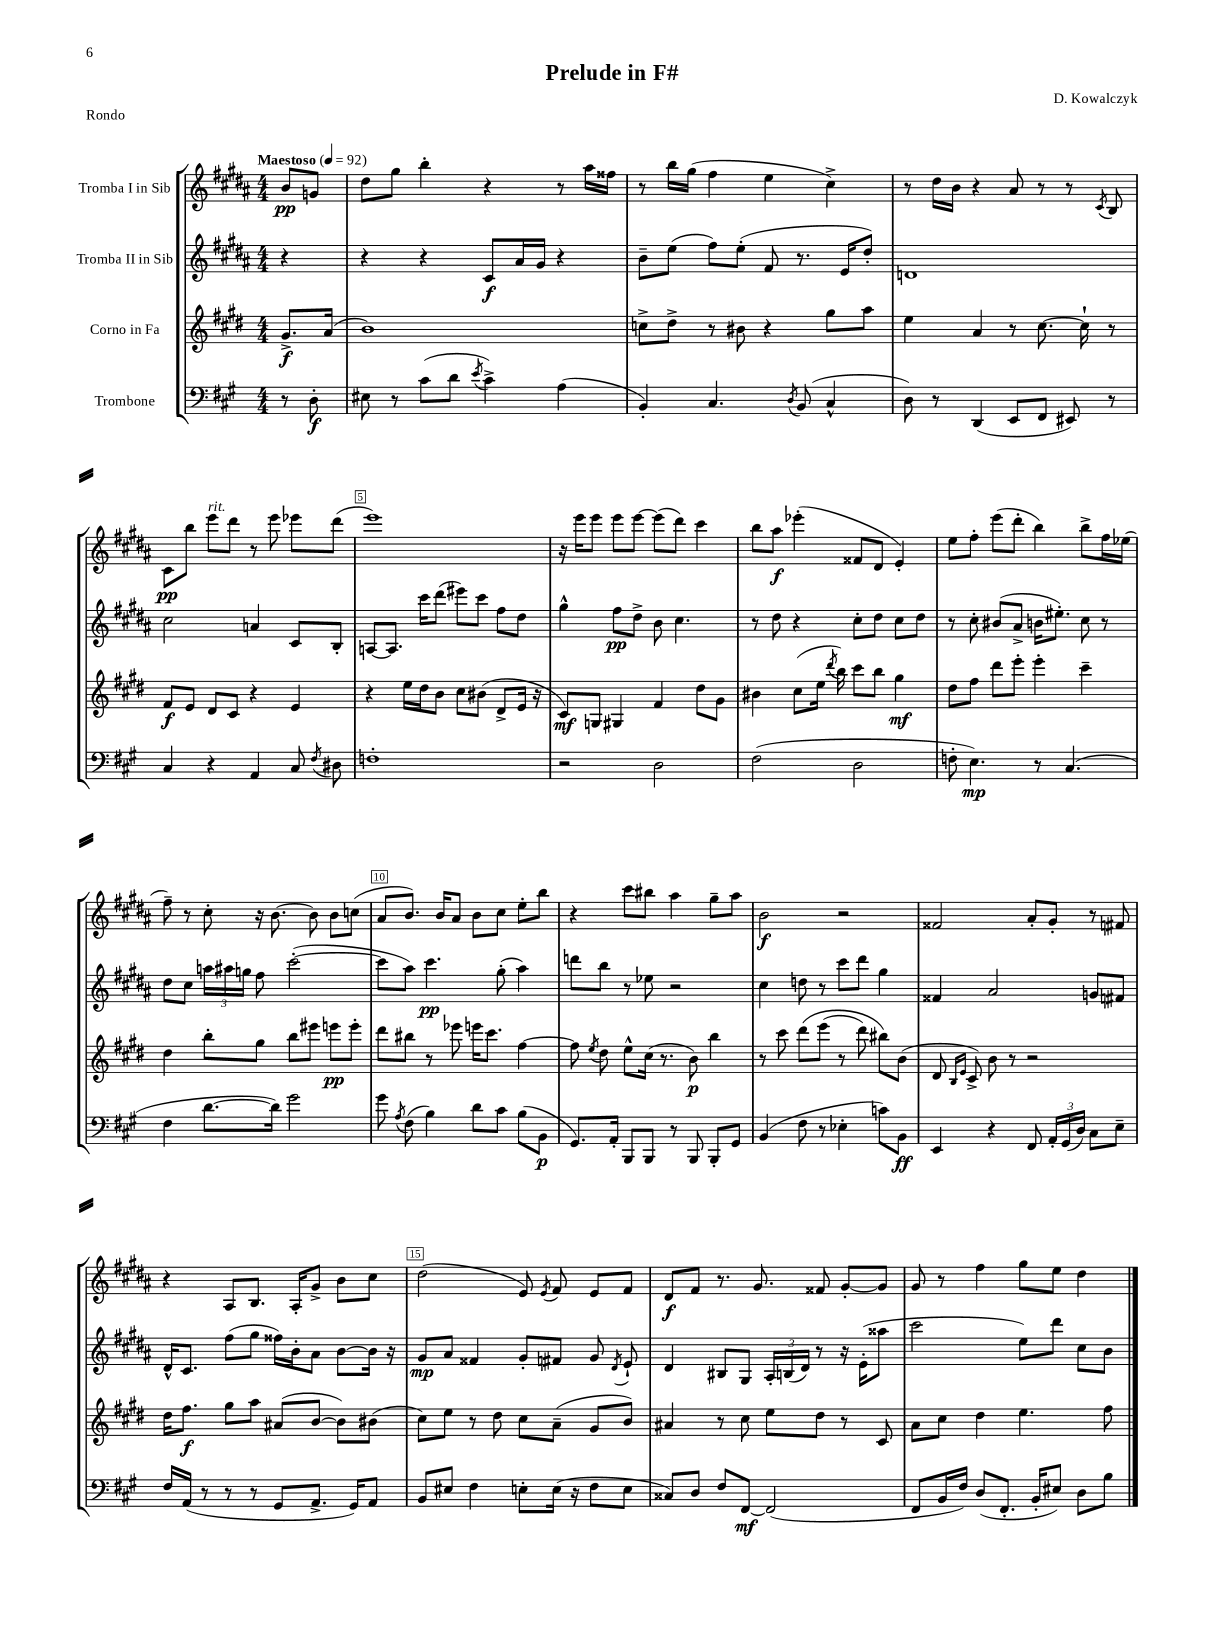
\header { title = "Prelude in F#" composer = "D. Kowalczyk" piece = "Rondo" }
<<
\new StaffGroup <<
\new Staff = "s0" \with { instrumentName = "Tromba I in Sib" } {
    \clef treble \key b \major \numericTimeSignature \time 4/4 \partial 4 \tempo "Maestoso" 4 = 92
    \autoBeamOff b'8[\pp g'8] |
    dis''8[ gis''8] b''4-. r4 r8 ais''16[ fisis''16] |
    r8 b''16[ gis''16]( fis''4 e''4 cis''4->) |
    r8 dis''16[ b'16] r4 ais'8 r8 r8 \acciaccatura { cis'8 } b8 |
    cis'8[\pp b''8] e'''8[^\markup { \italic "rit." } dis'''8] r8 e'''8 ees'''8[ dis'''8]( |
    e'''1) |
    r16 e'''16[ e'''8] e'''8[ e'''8]~ e'''8[( dis'''8]) cis'''4 |
    b''8[ ais''8]\f ees'''4-.( fisis'8[ dis'8] e'4-.) |
    e''8[ fis''8]-. e'''8[( dis'''8]-. b''4) b''8[-> fis''16 ees''16]( |
    fis''8--) r8 cis''8-. r16 b'8.~ b'8 b'8[ c''8]( |
    ais'8[ b'8.]) b'16[ ais'8] b'8[ cis''8] e''8[-. b''8] |
    r4 cis'''8[ bis''8] ais''4 gis''8[-- ais''8] |
    b'2\f r2 |
    fisis'2 ais'8[-. gis'8]-. r8 fis'8 |
    r4 ais8[ b8.] ais16[-. gis'8]-> b'8[ cis''8] |
    dis''2( e'8) \acciaccatura { e'8 } fis'8 e'8[ fis'8] |
    dis'8[\f fis'8] r8. gis'8. fisis'8 gis'8[~-. gis'8] |
    gis'8 r8 fis''4 gis''8[ e''8] dis''4 \bar "|." |
}
\new Staff = "s1" \with { instrumentName = "Tromba II in Sib" } {
    \clef treble \key b \major \numericTimeSignature \time 4/4 \partial 4
    \autoBeamOff r4 |
    r4 r4 cis'8[\f ais'16 gis'16] r4 |
    b'8[-- e''8]( fis''8[) e''8]-.( fis'8 r8. e'16[ dis''8]-.) |
    d'1 |
    cis''2 a'4 cis'8[ b8]-. |
    a8[~ a8.] cis'''16[ dis'''8]( eis'''8[) cis'''8] fis''8[ dis''8] |
    gis''4-^ fis''8[\pp dis''8]-> b'8 cis''4. |
    r8 dis''8 r4 cis''8[-. dis''8] cis''8[ dis''8] |
    r8 cis''8-. bis'8[( ais'8]-> b'16[ eis''8.]-.) cis''8 r8 |
    dis''8[ cis''8] \tuplet 3/2 { a''16[ ais''16 g''16] } fis''8 cis'''2~-.( |
    cis'''8[ ais''8]) cis'''4.\pp gis''8-.( ais''4) |
    d'''8[ b''8] r8 ees''8 r2 |
    cis''4 d''8 r8 cis'''8[ dis'''8] gis''4 |
    fisis'4 ais'2 g'8[ fis'8] |
    dis'16[-^ cis'8.] fis''8[( gis''8] fisis''16[) b'16-. ais'8] b'8[~ b'16] r16 |
    gis'8[\mp ais'8] fisis'4 gis'8[-. fis'8] gis'8 \acciaccatura { dis'8 } e'8-! |
    dis'4 bis8[ gis8] \tuplet 3/2 { ais16[-. b16( dis'16]) } r8 r16 e'16[-.( aisis''8] |
    cis'''2 e''8[) dis'''8] cis''8[ b'8] \bar "|." |
}
\new Staff = "s2" \with { instrumentName = "Corno in Fa" } {
    \clef treble \key e \major \numericTimeSignature \time 4/4 \partial 4
    \autoBeamOff gis'8.[->\f a'16]( |
    b'1) |
    c''8[-> dis''8]-> r8 bis'8 r4 gis''8[ a''8] |
    e''4 a'4 r8 cis''8.~ cis''16-! r8 |
    fis'8[\f e'8] dis'8[ cis'8] r4 e'4 |
    r4 e''16[ dis''16 b'8] cis''8[ bis'8]( dis'8[-> e'16] r16 |
    cis'8[\mf) g8] gis4 fis'4 dis''8[ gis'8] |
    bis'4 cis''8[( e''16] \acciaccatura { dis'''8 } b''16) cis'''8[ b''8] gis''4\mf |
    dis''8[ fis''8] dis'''8[ e'''8]-. e'''4-. cis'''4-- |
    dis''4 b''8[-. gis''8] b''8[ eis'''8] e'''8[\pp e'''8]-. |
    dis'''8[ bis''8] r8 ees'''8 e'''16[ cis'''8.] fis''4~ |
    fis''8 \acciaccatura { e''8 } dis''8 e''8[-^ cis''16]( r8. b'8\p) b''4 |
    r8 cis'''8 dis'''8[\( e'''8]( r8 dis'''8) bis''8[\) b'8]( |
    dis'8 \grace { b16[ e'16] } cis'8->) b'8 r8 r2 |
    dis''16[ fis''8.]\f gis''8[ a''8] ais'8[( b'8]~ b'8[) bis'8]( |
    cis''8[) e''8] r8 dis''8 cis''8[ a'8]--( gis'8[ b'8]) |
    ais'4 r8 cis''8 e''8[ dis''8] r8 cis'8 |
    a'8[ cis''8] dis''4 e''4. fis''8 \bar "|." |
}
\new Staff = "s3" \with { instrumentName = "Trombone" } {
    \clef bass \key a \major \numericTimeSignature \time 4/4 \partial 4
    \autoBeamOff r8 d8-.\f |
    eis8 r8 cis'8[( d'8] \acciaccatura { e'8 } cis'4->) a4( |
    b,4-.) cis4. \acciaccatura { d8 } b,8( cis4-^ |
    d8) r8 d,4( e,8[ fis,8] eis,8) r8 |
    cis4 r4 a,4 cis8 \acciaccatura { fis8 } dis8 |
    f1-. |
    r2 d2 |
    fis2( d2 |
    f8-. e4.\mp) r8 cis4.( |
    fis4 d'8.[~ d'16]) gis'2 |
    gis'8 \acciaccatura { a8 } fis8( b4) d'8[ cis'8] b8[( b,8]\p |
    gis,8.[) a,16]-. b,,8[ b,,8] r8 b,,8 b,,8[-. gis,8] |
    b,4( fis8 r8 ees4-. c'8[) b,8]\ff |
    e,4 r4 fis,8 \tuplet 3/2 { a,16[-. gis,16( d16]) } cis8[ e8]-- |
    fis16[ a,16]( r8 r8 r8 gis,8[ a,8.]-> gis,16[) a,8] |
    b,8[ eis8] fis4 e8[-. e16]( r16 fis8[ e8] |
    cisis8[) d8] fis8[ fis,8]~\mf fis,2( |
    fis,8[ b,16 fis16]) d8[( fis,8.]-. b,16[-. eis8]) d8[ b8] \bar "|." |
}
>>
>>
\layout { \context { \Score \override BarNumber.break-visibility = ##(#f #t #t) barNumberVisibility = #(every-nth-bar-number-visible 5) \override BarNumber.stencil = #(make-stencil-boxer 0.1 0.3 ly:text-interface::print) } }
